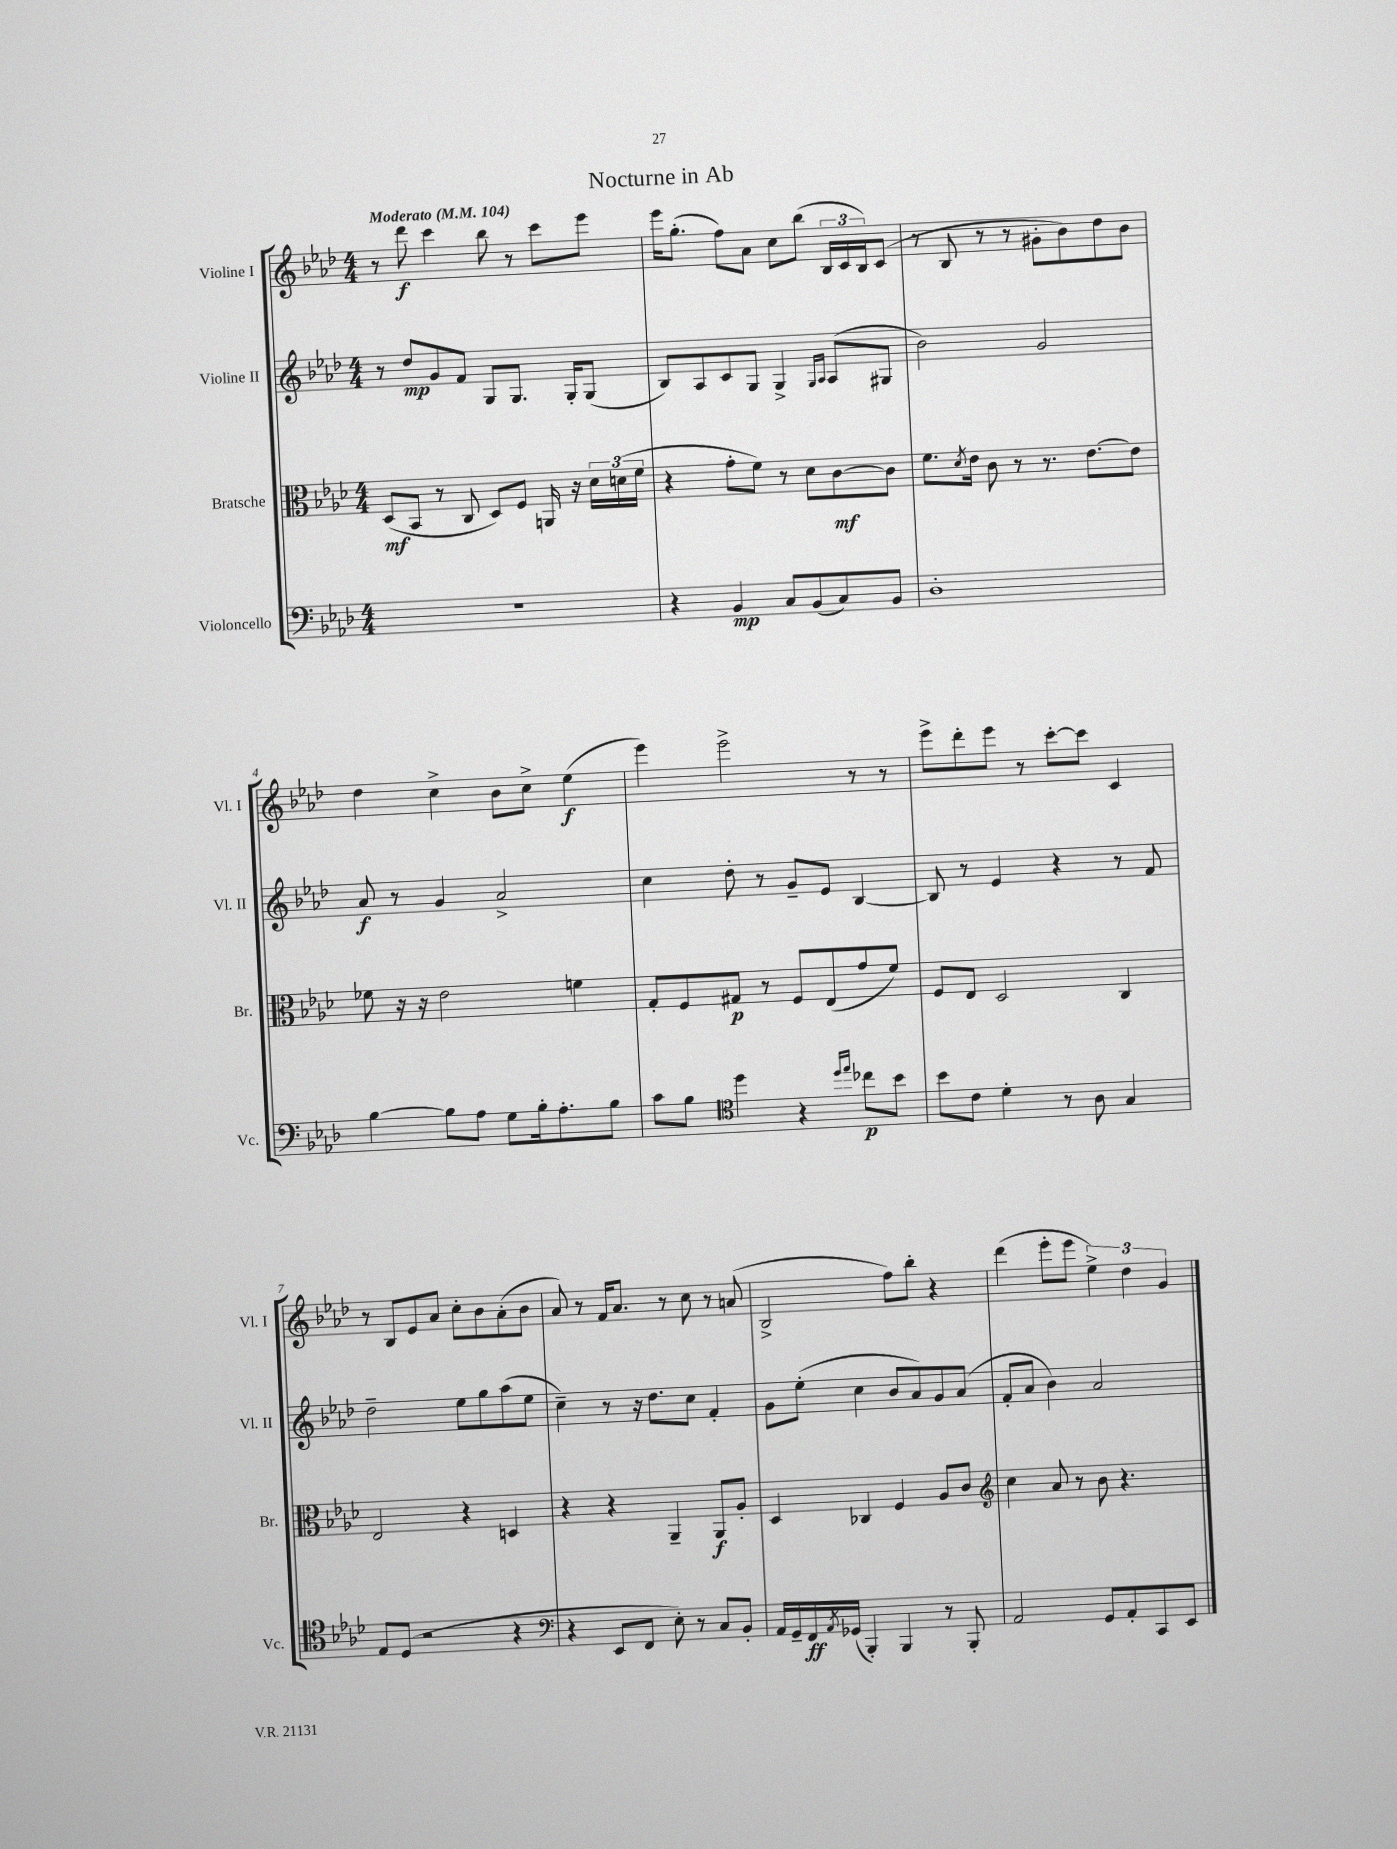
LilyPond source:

\header { title = "Nocturne in Ab" }
<<
\new StaffGroup <<
\new Staff = "s0" \with { instrumentName = "Violine I" shortInstrumentName = "Vl. I" } {
    \clef treble \key aes \major \numericTimeSignature \time 4/4 \tempo "Moderato" 4 = 104
    r8 des'''8\f c'''4 bes''8 r8 c'''8 ees'''8 |
    ees'''16 g''8.-.( f''8) aes'8 c''8 bes''8( \tuplet 3/2 { bes16 c'16 bes16) } c'8( |
    r8 bes8 r8 r8 gis'8-. bes'8) des''8 bes'8 |
    des''4 c''4-> bes'8 c''8-> ees''4\f( |
    ees'''4) ees'''2-> r8 r8 |
    ees'''8-> des'''8-. ees'''8 r8 c'''8~-. c'''8 c'4 |
    r8 bes8 ees'8 aes'8 c''8-. bes'8 aes'8-.( bes'8 |
    aes'8) r8 f'16 aes'8. r8 c''8 r8 a'8( |
    bes2-> f''8) bes''8-. r4 |
    des'''4( ees'''8-. ees'''8 \tuplet 3/2 { ees''4->) des''4 g'4 } \bar "|." |
}
\new Staff = "s1" \with { instrumentName = "Violine II" shortInstrumentName = "Vl. II" } {
    \clef treble \key aes \major \numericTimeSignature \time 4/4
    r8 des''8\mp g'8 f'8 g8 g8. g16-. g8( |
    bes8) aes8 c'8 g8 g4-> \grace { g16 aes16 } aes8( gis8 |
    bes'2) g'2 |
    aes'8\f r8 g'4 aes'2-> |
    c''4 des''8-. r8 g'8-- ees'8 bes4~ |
    bes8 r8 ees'4 r4 r8 f'8 |
    des''2-- ees''8 g''8 aes''8( ees''8 |
    c''4--) r8 r16 des''8. c''8 f'4-. |
    g'8 ees''8-.( c''4 bes'8 aes'8) g'8 aes'8( |
    f'8-. aes'8 bes'4) aes'2 \bar "|." |
}
\new Staff = "s2" \with { instrumentName = "Bratsche" shortInstrumentName = "Br." } {
    \clef alto \key aes \major \numericTimeSignature \time 4/4
    des8\mf( bes,8 r8 c8 des8) f8 a,16 r16 \tuplet 3/2 { des'16 d'16( f'16 } |
    r4 g'8-. f'8) r8 des'8 c'8~\mf c'8 |
    f'8. \acciaccatura { des'8 } ees'16 c'8 r8 r8. ees'8.~ ees'8 |
    fes'8 r16 r16 ees'2 f'4 |
    g8-. f8 gis8\p r8 f8 ees8( g'8 f'8) |
    f8 ees8 des2 c4 |
    ees2 r4 d4 |
    r4 r4 aes,4-- aes,8\f aes8-. |
    des4 ces4 f4 aes8 c'8 |
    \clef treble c''4 aes'8 r8 bes'8 r4. \bar "|." |
}
\new Staff = "s3" \with { instrumentName = "Violoncello" shortInstrumentName = "Vc." } {
    \clef bass \key aes \major \numericTimeSignature \time 4/4
    R1 |
    r4 bes,4\mp c8 bes,8( c8) bes,8 |
    des1-. |
    bes4~ bes8 aes8 g8 bes16-. aes8.-. bes8 |
    c'8 bes8 \clef tenor des''4 r4 \grace { des''16 ees''16 } ces''8\p bes'8 |
    bes'8 c'8 des'4-. r8 aes8 g4 |
    ees8 des8( r2 r4 |
    \clef bass r4 ees,8 f,8 ees8-.) r8 c8 bes,8-. |
    aes,16 g,16-- f,16\ff \acciaccatura { aes,8 } ges,16( bes,,4-.) bes,,4 r8 bes,,8-. |
    aes,2 g,8 aes,8-. c,8 ees,8 \bar "|." |
}
>>
>>
